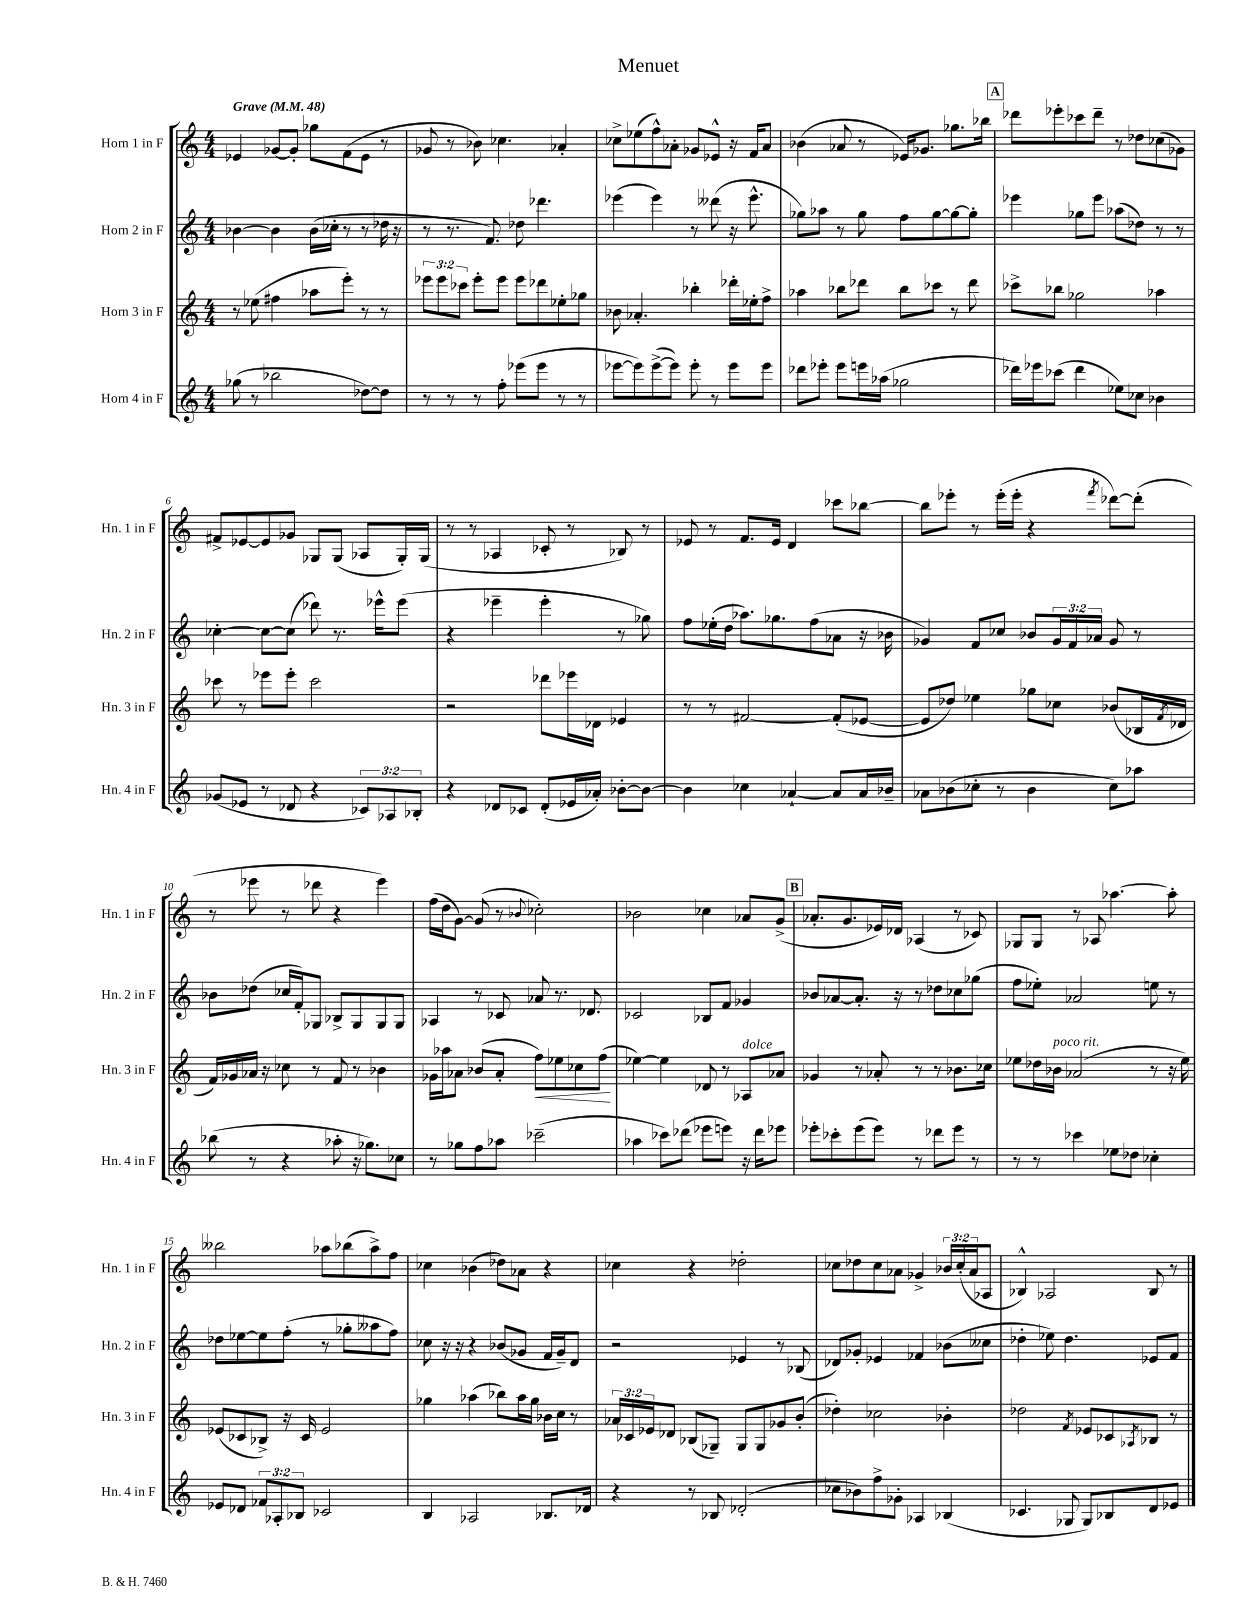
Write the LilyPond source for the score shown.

\header { title = "Menuet" }
<<
\new StaffGroup <<
\new Staff = "s0" \with { instrumentName = "Horn 1 in F" shortInstrumentName = "Hn. 1 in F" } {
    \clef treble \key c \major \numericTimeSignature \time 4/4 \override Staff.TupletNumber.text = #tuplet-number::calc-fraction-text \tempo "Grave" 4 = 48
    ees'4 ges'8~ ges'8-. ges''8 f'8( ees'8 r8 |
    ges'8 r8 bes'8) ces''4. aes'4-. |
    ces''8-> ees''8( f''8-^) aes'8-. ges'8 ees'8-^ r16 f'16 aes'8 |
    bes'4( aes'8 r8 ees'16) ges'8. ges''8. bes''16 |
    \mark \markup { \box "A" } des'''8 ees'''8-. ces'''8 des'''8-- r8 des''8 ces''8( ges'8) |
    fis'8-> ees'8~ ees'8 ges'8 ges8 ges8( aes8 ges16-.) ges16( |
    r8 r8 aes4 ces'8-. r8 bes8) r8 |
    ees'8 r8 f'8. ees'16 d'4 ces'''8 bes''8~ |
    bes''8 ees'''8-. r8 ees'''16-.( ees'''16-. r4 \acciaccatura { f'''8 } des'''8~) des'''8-.( |
    r8 ees'''8 r8 des'''8 r4 ees'''4) |
    f''16( d''16 g'8~) g'8( r8 \appoggiatura { bes'8 } ces''2-.) |
    bes'2 ces''4 aes'8 g'8->( |
    \mark \markup { \box "B" } aes'8.-. g'8. ees'16) des'16 aes4( r8 ces'8) |
    ges8 ges8 r8 aes8 aes''4.~ aes''8-. |
    beses''2 aes''8 bes''8( aes''8->) f''8 |
    ces''4 bes'4( des''8) aes'8 r4 |
    ces''4 r4 des''2-. |
    ces''8 des''8 ces''8 aes'8 ges'4-> \tuplet 3/2 { bes'16 ces''16-.( aes'16 } aes8 |
    bes4-^) aes2 bes8 r8 \bar "|." |
}
\new Staff = "s1" \with { instrumentName = "Horn 2 in F" shortInstrumentName = "Hn. 2 in F" } {
    \clef treble \key c \major \numericTimeSignature \time 4/4 \override Staff.TupletNumber.text = #tuplet-number::calc-fraction-text
    bes'4~ bes'4 bes'16( ces''16-. r8 r8 des''16 r16 |
    r8 r8. f'8.) des''8 des'''4. |
    ees'''4( ees'''4) r8 deses'''8( r16 ees'''8.-^ |
    ges''8) aes''8 r8 ges''8 f''8 ges''8~ ges''8~ ges''8-. |
    \mark \markup { \box "A" } ees'''4 ges''8 ees'''8 aes''8( des''8) r8 r8 |
    ces''4~-. ces''8~ ces''8( des'''8) r8. ees'''16-^ ees'''8( |
    r4 ees'''4-- ees'''4-. r8 ges''8) |
    f''8 ees''16-.( d''16 aes''8.) ges''8. f''8( aes'8 r16 bes'16 |
    ges'4) f'8 ces''8 bes'8 \tuplet 3/2 { ges'16 f'16 aes'16 } ges'8 r8 |
    bes'8 des''8( ces''16 f'16-.) ges8 bes8-> ges8 ges8 ges8 |
    aes4 r8 ces'8 aes'8 r8. des'8. |
    ces'2 bes8 f'8 ges'4 |
    \mark \markup { \box "B" } bes'8 aes'8~ aes'8.-. r16 r8 des''8 ces''8 ges''8( |
    f''8 ees''8-.) aes'2 e''8 r8 |
    des''8 ees''8~ ees''8 f''8-.( r8 ges''8-. aeses''8 f''8) |
    ces''8 r16 r16 r4 bes'8( ges'8 f'16 ges'16--) d'8 |
    r2 ees'4 r8 bes8( |
    des'8) ges'8-. ees'4 fes'4 bes'8( ceses''8 |
    des''4-. ees''8) des''4. ees'8 f'8 \bar "|." |
}
\new Staff = "s2" \with { instrumentName = "Horn 3 in F" shortInstrumentName = "Hn. 3 in F" } {
    \clef treble \key c \major \numericTimeSignature \time 4/4 \override Staff.TupletNumber.text = #tuplet-number::calc-fraction-text
    r8 ees''8( fis''4 aes''8 e'''8-.) r8 r8 |
    \tuplet 3/2 { ees'''8 ees'''8 ces'''8 } ees'''8-. ees'''8 ees'''8 des'''8 ees''8-. ges''8 |
    bes'8 aes'4.-. bes''4-. des'''16-. ees''16-. f''8-> |
    aes''4 bes''8 des'''8 bes''8 ces'''8 r8 des'''8 |
    \mark \markup { \box "A" } ces'''8-> bes''8 ges''2 aes''4 |
    ces'''8 r8 ees'''8 ees'''8-. ces'''2 |
    r2 des'''8 ees'''16 des'16 ees'4 |
    r8 r8 fis'2~ fis'8-.( ees'8~ |
    ees'8 des''8) ees''4 ges''8 ces''8 bes'8( bes16 \acciaccatura { f'8 } des'16 |
    f'16) ges'16 aes'16 r16 ces''8 r8 f'8 r8 bes'4 |
    ges'16 aes''16 aes'8 bes'8( aes'8-. f''8\<) ees''8 ces''8 f''8\!( |
    ees''4~) ees''4 des'8 r8 aes8^\markup { \italic "dolce" } aes'8 |
    \mark \markup { \box "B" } ges'4 r8 aes'8-. r8 r8 bes'8. ces''16 |
    ees''8 des''16 bes'16^\markup { \italic "poco rit." } aes'2( r8 r16 ees''16) |
    ees'8( ces'8 bes8->) r16 ces'16 ees'2 |
    ges''4 aes''4( bes''8) aes''16 ges''16 bes'16 c''16 r8 |
    \tuplet 3/2 { aes'16 ces'16 ees'16 } des'8 bes8( ges8--) ges8 ges8 ges'8 b'8-.( |
    des''4-.) ces''2 bes'4-. |
    des''2 \acciaccatura { f'8 } ees'8 ces'8 \acciaccatura { aes8 } bes8 r8 \bar "|." |
}
\new Staff = "s3" \with { instrumentName = "Horn 4 in F" shortInstrumentName = "Hn. 4 in F" } {
    \clef treble \key c \major \numericTimeSignature \time 4/4 \override Staff.TupletNumber.text = #tuplet-number::calc-fraction-text
    ges''8( r8 bes''2 des''8~) des''8 |
    r8 r8 r8 f''8-. ees'''8( ees'''8 r8 r8 |
    ees'''8~ ees'''8) ees'''8~->( ees'''8) ees'''8-. r8 ees'''8 ees'''8 |
    des'''8 ees'''8-. ees'''8 e'''16 aes''16( ges''2 |
    \mark \markup { \box "A" } des'''16) ees'''16 ces'''8( des'''4 ees''8) ces''8 bes'4 |
    ges'8( ees'8 r8 des'8 r4 \tuplet 3/2 { ces'8) aes8 bes8-. } |
    r4 des'8 ces'8 des'8-.( ees'16 aes'16-.) bes'8~-. bes'8~ |
    bes'4 ces''4 aes'4~-! aes'8 aes'16 bes'16-- |
    aes'8 bes'8( ces''8-. r8 bes'4 ces''8) aes''8 |
    bes''8( r8 r4 aes''8-. r16 ges''8.) ces''8 |
    r8 ges''8 f''8 aes''8 ces'''2--( |
    aes''4 ces'''8) des'''8( ees'''8 e'''8) r16 des'''16 ees'''8 |
    \mark \markup { \box "B" } ees'''8-. ces'''8-. ees'''8( ees'''8) r8 des'''8 ees'''8 r8 |
    r8 r8 ces'''4 ees''8 des''8 ces''4-. |
    ees'8 des'8 \tuplet 3/2 { fes'8 aes8-. bes8 } ces'2 |
    b4 aes2 bes8. des'16 |
    r4 r8 bes8 des'2-.( |
    ces''8 bes'8) f''8-> ges'8-. aes4 bes4( |
    ces'4. ges8 ges8) bes8 d'8 ees'8 \bar "|." |
}
>>
>>
